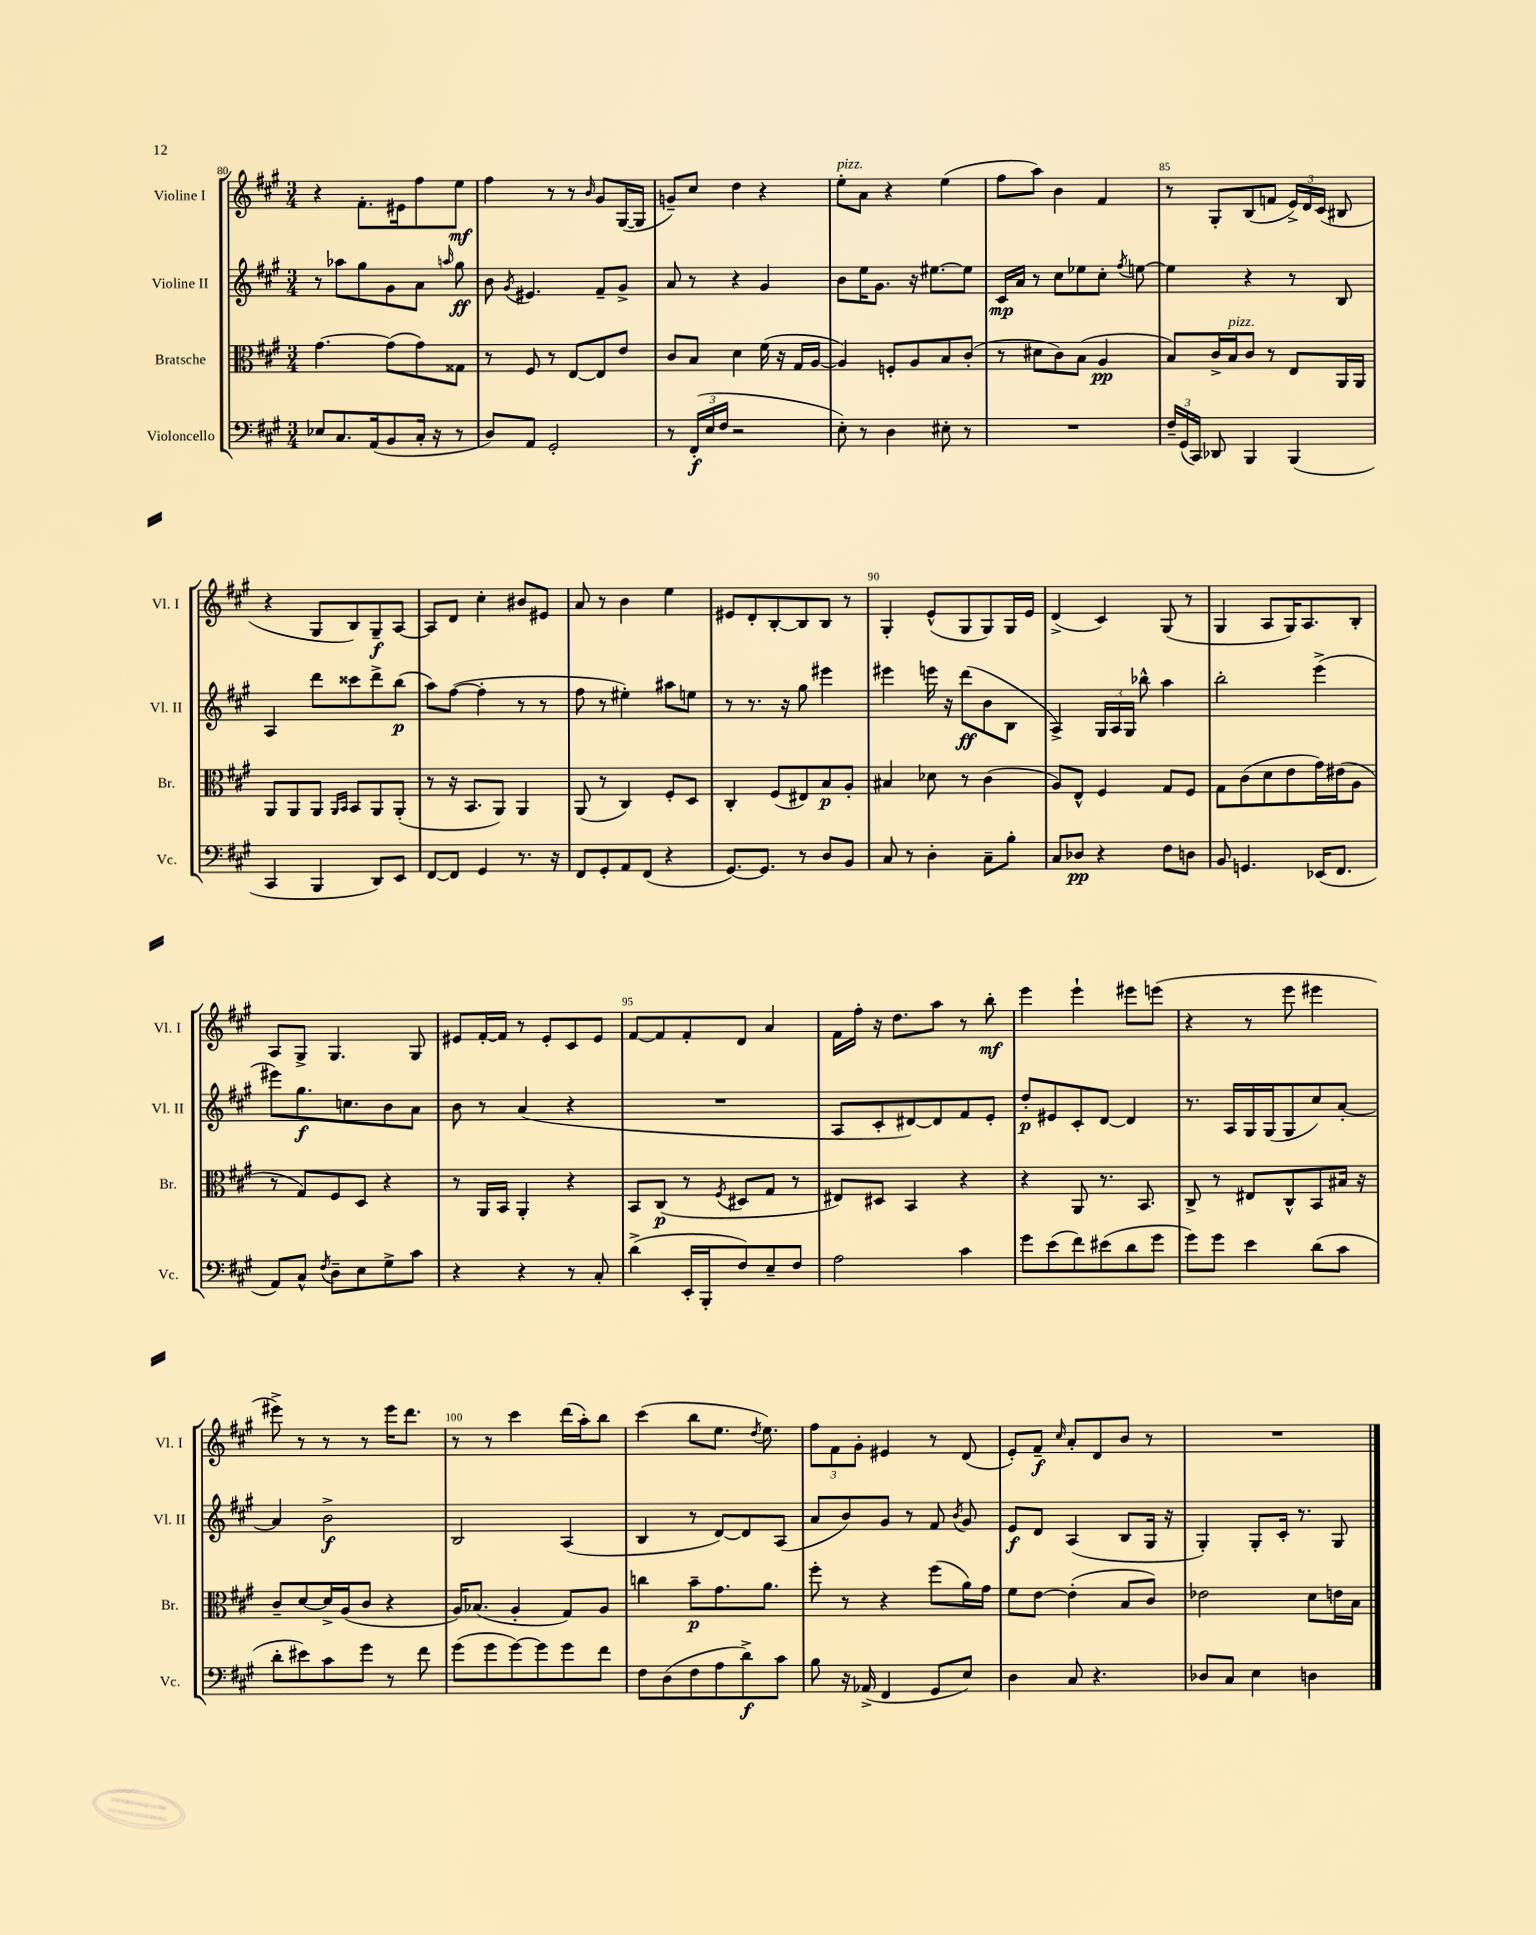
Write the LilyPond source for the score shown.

<<
\new StaffGroup <<
\new Staff = "s0" \with { instrumentName = "Violine I" shortInstrumentName = "Vl. I" } {
    \clef treble \key a \major \numericTimeSignature \time 3/4
    \autoBeamOff r4 fis'8.[-. eis'16 fis''8 e''8]\mf |
    fis''4 r8 r8 \grace { b'16 } gis'8[ gis16~( gis16] |
    g'8[--) cis''8] d''4 r4 |
    e''8[-.^\markup { \italic "pizz." } a'8] r4 e''4( |
    fis''8[ a''8]) b'4 fis'4 |
    r8 gis8[-. b8( f'8] \tuplet 3/2 { e'16[->) d'16 cis'16]( } bis8 |
    r4 gis8[ b8) gis8--\f a8]~ |
    a8[ d'8] cis''4-. bis'8[ eis'8] |
    a'8 r8 b'4 e''4 |
    eis'8[ d'8-. b8~-. b8 b8] r8 |
    gis4-. e'8[-^( gis8 gis8) gis16 e'16] |
    d'4->( cis'4) gis8( r8 |
    gis4 a8[ gis16) a8. b8]-. |
    a8[ gis8]-> gis4. gis8 |
    eis'8[ fis'16~-. fis'16] r8 eis'8[-. cis'8 eis'8] |
    fis'8[~ fis'8 fis'8-. d'8] a'4 |
    fis'16[ fis''16]-. r16 d''8.[ a''8] r8 b''8-.\mf |
    e'''4 e'''4-! eis'''8[ e'''8]( |
    r4 r8 e'''8 eis'''4 |
    eis'''8->) r8 r8 r8 eis'''16[ d'''8.] |
    r8 r8 cis'''4 d'''16[( a''16-.) b''8] |
    cis'''4( b''8[ e''8.] \acciaccatura { d''8 } e''8.) |
    \tuplet 3/2 { fis''8[ fis'8 gis'8]-. } eis'4 r8 d'8( |
    e'8[-.) fis'8]--\f \grace { cis''16 } a'8[-. d'8 b'8] r8 |
    R2. \bar "|." |
}
\new Staff = "s1" \with { instrumentName = "Violine II" shortInstrumentName = "Vl. II" } {
    \clef treble \key a \major \numericTimeSignature \time 3/4
    \autoBeamOff r8 aes''8[ gis''8 gis'8 a'8] \grace { a''16 } gis''8\ff |
    b'8 \acciaccatura { gis'8 } eis'4. fis'8[-- gis'8]-> |
    a'8 r8 r4 gis'4 |
    b'8[ e''16 gis'8.] r16 eis''8.[~ eis''8] |
    cis'16[\mp a'16] r8 cis''8[ ees''8 cis''8]-. \acciaccatura { fis''8 } e''8~ |
    e''4 r4 r8 b8 |
    a4 d'''8[ cisis'''8 d'''8-> b''8]\p( |
    a''8[) fis''8]~( fis''4-. r8 r8 |
    fis''8 r8 eis''4-.) ais''8[ e''8] |
    r8 r8. r16 gis''8 eis'''4 |
    eis'''4 e'''16 r16 d'''8[\ff( b'8 b8] |
    a4->) \tuplet 3/2 { gis16[ a16 gis16] } bes''8-^ a''4 |
    b''2-. e'''4->( |
    eis'''8[) gis''8.\f c''8. b'8 a'8] |
    b'8 r8 a'4( r4 |
    R2. |
    a8[ cis'8-. dis'8~) dis'8 fis'8 e'8]-. |
    d''8[-.\p eis'8 cis'8-. d'8]~ d'4 |
    r8. a16[ gis16 gis16( gis8 cis''8) a'8]~-. |
    a'4 b'2->\f |
    b2 a4( |
    b4 r8 d'8[~) d'8 a8]( |
    a'8[ b'8) gis'8] r8 fis'8 \acciaccatura { b'8 } gis'8 |
    e'8[\f d'8] a4( b8[ gis16] r16 |
    gis4-.) gis8[-. cis'16]-. r8. gis8 \bar "|." |
}
\new Staff = "s2" \with { instrumentName = "Bratsche" shortInstrumentName = "Br." } {
    \clef alto \key a \major \numericTimeSignature \time 3/4
    \autoBeamOff gis'4.~ gis'8[( gis'8) gisis8] |
    r8 fis8 r8 e8[~ e8 e'8] |
    cis'8[ b8] d'4 fis'16( r16 gis16[ a16]~ |
    a4) f8[-. a8 b8 cis'8]-.( |
    r8 dis'8[ cis'8) b8]( a4\pp |
    b8[) cis'16-> b16^\markup { \italic "pizz." } cis'8] r8 e8[ a,16 a,16] |
    a,8[ a,8 a,8] \grace { a,16[ b,16] } b,8[ a,8 a,8]-.( |
    r8 r16 b,8.[ a,8]) a,4 |
    a,8( r8 cis4) fis8[-. d8] |
    cis4-. fis8[( eis8) b8\p a8]-. |
    bis4 des'8 r8 cis'4( |
    a8[) e8]-^ fis4 gis8[ fis8] |
    gis8[ cis'8( d'8 e'8 gis'16) eis'16( a8] |
    r8 gis8[) fis8 d8] r4 |
    r8 a,16[ b,16] a,4-. r4 |
    b,8[ cis8]\p( r8 \acciaccatura { fis8 } dis8[ gis8] r8 |
    eis8[) dis8] b,4 r4 |
    r4 a,8 r8. b,8. |
    cis8-> r8 eis8[ cis8-^ b,8 bis16] r16 |
    cis'8[-- d'8~ d'16-> a16( cis'8] r4 |
    a16[) bes8.]( a4-. gis8[) a8] |
    c''4 b'8[--\p gis'8. a'8.] |
    fis''8-. r8 r4 fis''8[( a'16) gis'16] |
    fis'8[ e'8]~ e'4-.( b8[ cis'8]) |
    ees'2 d'8[ e'16 b16] \bar "|." |
}
\new Staff = "s3" \with { instrumentName = "Violoncello" shortInstrumentName = "Vc." } {
    \clef bass \key a \major \numericTimeSignature \time 3/4
    \autoBeamOff ees8[ cis8. a,16( b,8 cis16]-. r16 r8 |
    d8[) a,8] gis,2-. |
    r8 \tuplet 3/2 { fis,16[-.\f( e16 fis16] } r2 |
    e8-.) r8 d4 eis8-. r8 |
    R2. |
    \tuplet 3/2 { fis16[-- gis,16( cis,16]) } des,8 b,,4 b,,4( |
    cis,4 b,,4 d,8[) e,8] |
    fis,8[~ fis,8] gis,4 r8. r16 |
    fis,8[ gis,8-. a,8 fis,8]( r4 |
    gis,8.[~) gis,8.] r8 d8[ b,8] |
    cis8 r8 d4-. cis8[-- b8]-. |
    cis8[ des8]\pp r4 fis8[ d8] |
    b,8 g,4. ees,16[( fis,8.] |
    a,8[) cis8]-^ \acciaccatura { fis8 } d8[-- e8 gis8-> cis'8] |
    r4 r4 r8 cis8-. |
    d'4->( e,16[-. b,,16-. fis8) e8-- fis8] |
    a2 cis'4 |
    gis'8[ e'8( fis'8) eis'8( d'8 gis'8] |
    gis'8[) gis'8] e'4 d'8[( cis'8] |
    d'8[-. eis'8) cis'8 gis'8] r8 fis'8 |
    gis'8[( gis'8 gis'8~) gis'8 gis'8 fis'8] |
    fis8[ d8( fis8 a8 d'8->\f) cis'8] |
    b8 r16 aes,16->( fis,4 gis,8[ e8]) |
    d4 cis8 r4. |
    des8[ cis8] e4 d4 \bar "|." |
}
>>
>>
\layout { \context { \Score currentBarNumber = #80 \override BarNumber.break-visibility = ##(#f #t #t) barNumberVisibility = #(every-nth-bar-number-visible 5) } }
